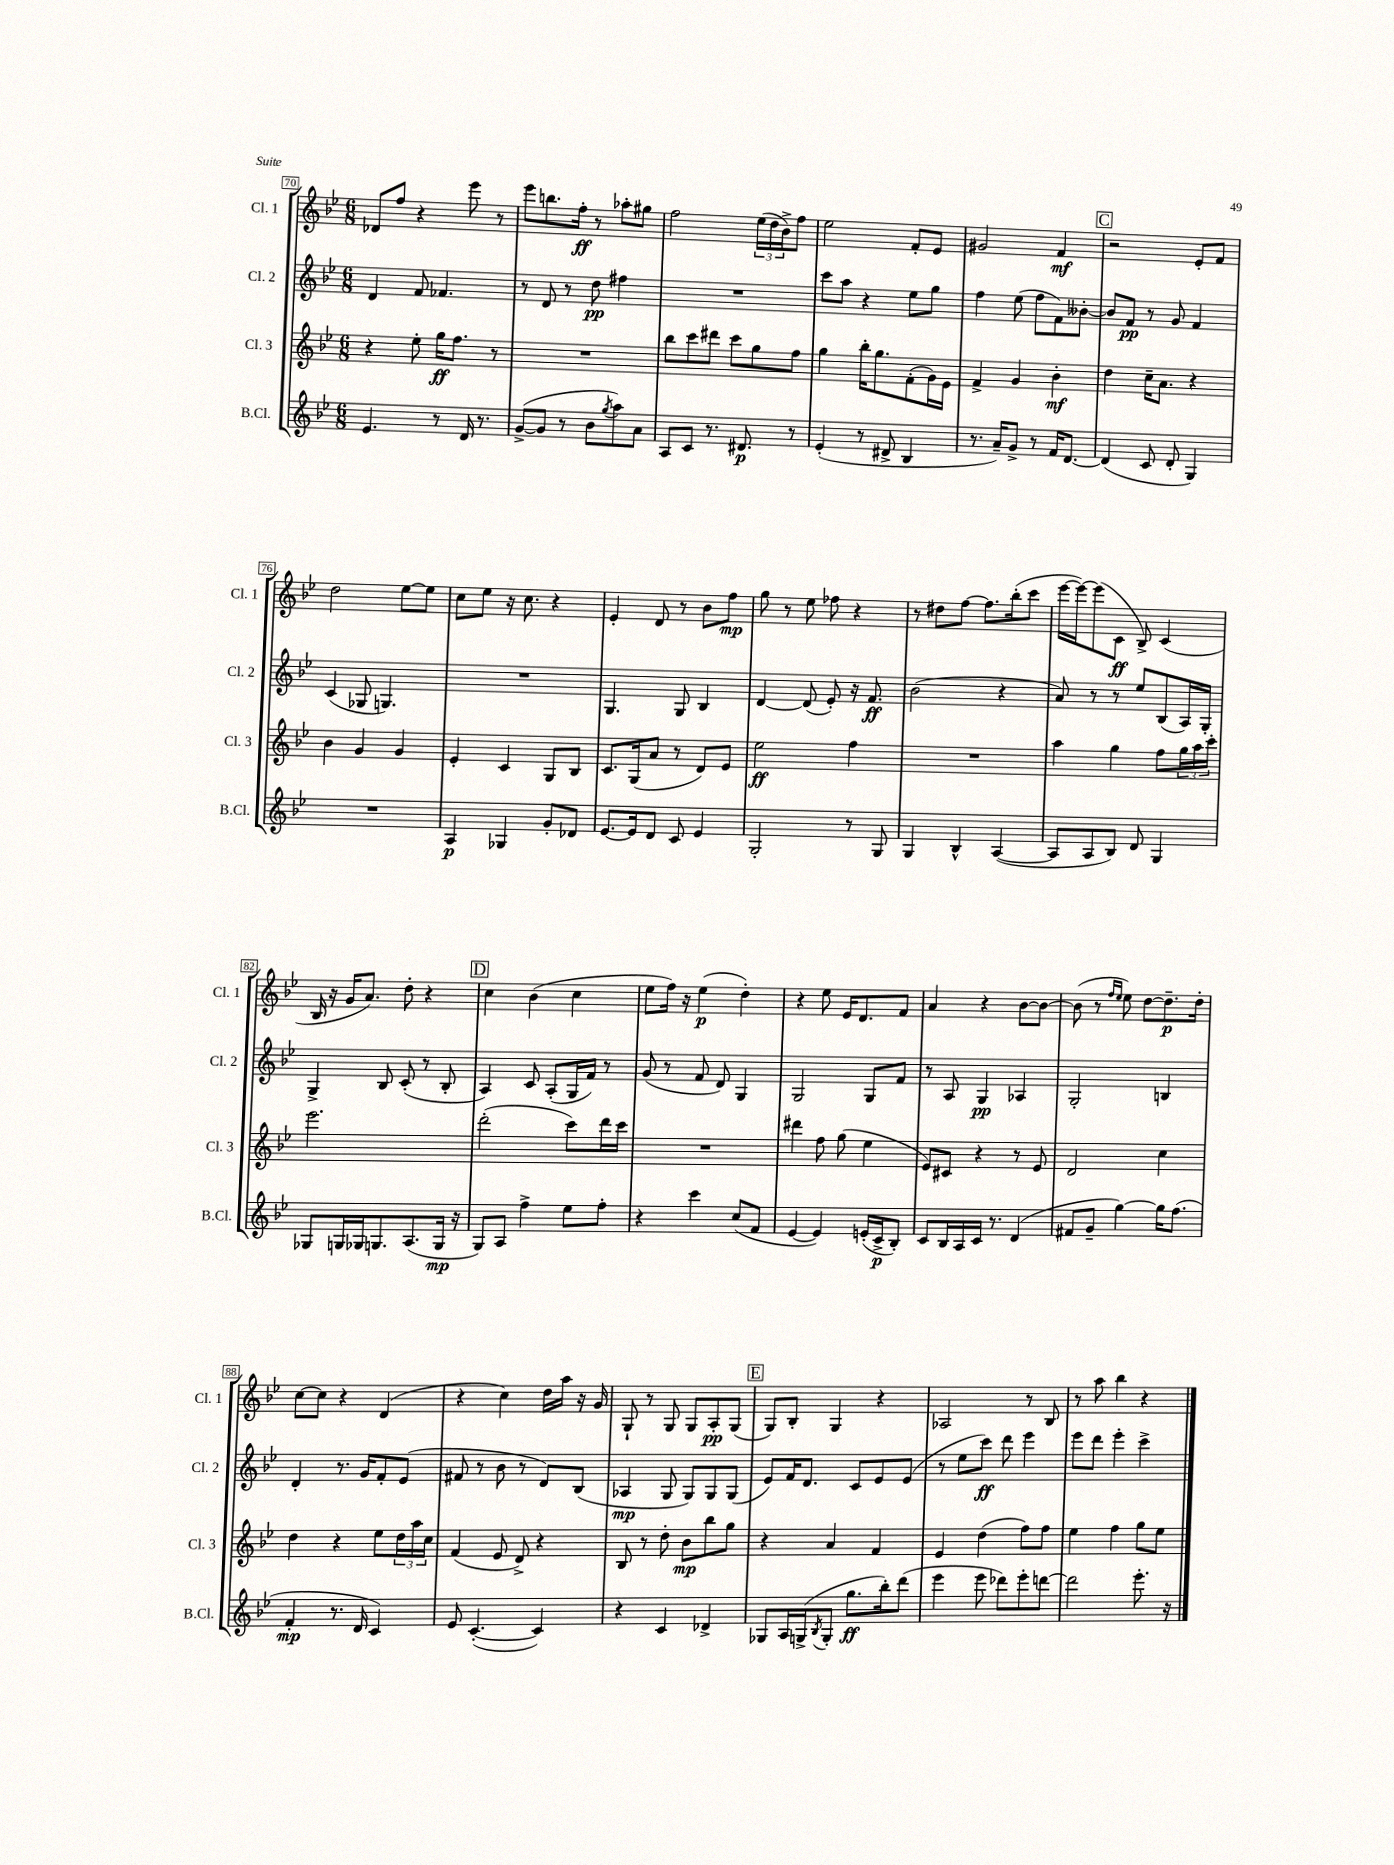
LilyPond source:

<<
\new StaffGroup <<
\new Staff = "s0" \with { instrumentName = "Cl. 1" shortInstrumentName = "Cl. 1" } {
    \clef treble \key bes \major \numericTimeSignature \time 6/8
    des'8 f''8 r4 ees'''8 r8 |
    ees'''8 b''8. f''16-.\ff r8 aes''8-. gis''8 |
    f''2 \tuplet 3/2 { ees''16( d''16 bes'16->) } f''8 |
    ees''2 f'8-. ees'8 |
    gis'2 f'4\mf |
    \mark \markup { \box "C" } r2 ees'8-. f'8 |
    d''2 ees''8~ ees''8 |
    c''8 ees''8 r16 c''8. r4 |
    ees'4-. d'8 r8 bes'8 f''8\mp |
    g''8 r8 ees''8 fes''8 r4 |
    r8 dis''8 f''8~ f''8. bes''16-.( c'''8 |
    ees'''16~ ees'''16~) ees'''8( c'8\ff bes8->) c'4( |
    bes16 r16 g'16 a'8.) d''8-. r4 |
    \mark \markup { \box "D" } c''4 bes'4( c''4 |
    ees''8 f''16) r16 ees''4\p( d''4-.) |
    r4 ees''8 ees'16 d'8. f'8 |
    a'4 r4 bes'8~ bes'8~ |
    bes'8( r8 \grace { f''16 ees''16 } ees''8) d''8~ d''8.--\p d''16-. |
    c''8~ c''8 r4 d'4( |
    r4 c''4) d''16 a''16 r16 g'16 |
    g8-! r8 g8 g8 a8-.\pp g8( |
    \mark \markup { \box "E" } g8) bes8-. g4 r4 |
    aes2 r8 bes8 |
    r8 a''8 bes''4 r4 \bar "|." |
}
\new Staff = "s1" \with { instrumentName = "Cl. 2" shortInstrumentName = "Cl. 2" } {
    \clef treble \key bes \major \numericTimeSignature \time 6/8
    d'4 f'8 fes'4. |
    r8 d'8 r8 d''8\pp fis''4 |
    R2. |
    c'''8 a''8 r4 ees''8 g''8 |
    f''4 ees''8( f''8 f'8) beses'8~-. |
    \mark \markup { \box "C" } beses'8 f'8\pp r8 g'8 f'4 |
    c'4( ges8 g4.) |
    R2. |
    g4. g8 bes4 |
    d'4~ d'8( ees'8-.) r16 f'8.\ff |
    bes'2( r4 |
    a'8) r8 r8 ees''8 bes8( a16) g16-. |
    g4-> bes8 c'8-.( r8 bes8-. |
    \mark \markup { \box "D" } a4) c'8 a8-.( g16 f'16) r8 |
    g'8( r8 f'8 d'8) g4 |
    g2 g8 f'8 |
    r8 a8 g4\pp aes4 |
    g2-. b4 |
    d'4-. r8. g'16 f'8-. ees'8( |
    fis'8 r8 bes'8 r8 d'8) bes8( |
    aes4\mp g8 g8) g8 g8( |
    \mark \markup { \box "E" } ees'8) f'16 d'8. c'8 ees'8 ees'8( |
    r8 ees''8 c'''8\ff) d'''8 ees'''4 |
    ees'''8 d'''8 ees'''4-. c'''4-> \bar "|." |
}
\new Staff = "s2" \with { instrumentName = "Cl. 3" shortInstrumentName = "Cl. 3" } {
    \clef treble \key bes \major \numericTimeSignature \time 6/8
    r4 ees''8-. g''16\ff f''8. r8 |
    R2. |
    bes''8 c'''8 dis'''8 c'''8 g''8 f''8 |
    g''4 bes''16-. g''8. f'8-.( g'16) ees'16 |
    f'4-> g'4 bes'4-.\mf |
    \mark \markup { \box "C" } d''4 c''16-- a'8. r4 |
    bes'4 g'4 g'4 |
    ees'4-. c'4 g8 bes8 |
    c'8. g16( a'8 r8 d'8) ees'8 |
    ees''2\ff f''4 |
    R2. |
    a''4 g''4 f''8 \tuplet 3/2 { g''16 a''16 c'''16-. } |
    ees'''2. |
    \mark \markup { \box "D" } d'''2-.( c'''8) d'''16 c'''16 |
    R2. |
    dis'''4 f''8 g''8( ees''4 |
    ees'8) cis'8 r4 r8 ees'8 |
    d'2 c''4 |
    d''4 r4 ees''8 \tuplet 3/2 { d''16 a''16 c''16 } |
    f'4( ees'8 d'8->) r4 |
    bes8 r8 d''8-. bes'8\mp bes''8 g''8 |
    \mark \markup { \box "E" } r4 a'4 f'4 |
    ees'4 d''4( f''8) f''8 |
    ees''4 f''4 g''8 ees''8 \bar "|." |
}
\new Staff = "s3" \with { instrumentName = "B.Cl." shortInstrumentName = "B.Cl." } {
    \clef treble \key bes \major \numericTimeSignature \time 6/8
    ees'4. r8 d'16 r8. |
    g'8~->( g'8 r8 bes'8 \acciaccatura { g''8 } a''8) a'8 |
    a8 c'8 r8. dis'8.\p r8 |
    ees'4-.( r8 dis'8-> bes4 |
    r8. a'16--) g'8-> r8 f'16 d'8.~ |
    \mark \markup { \box "C" } d'4( c'8 d'8-. g4) |
    R2. |
    a4\p ges4 g'8-. des'8 |
    ees'8.~ ees'16 d'8 c'8 ees'4 |
    g2-. r8 g8 |
    g4 bes4-^ a4~( |
    a8 a8 bes8) d'8 g4 |
    ges8 g16 ges16 g8. a8.( g16\mp r16 |
    \mark \markup { \box "D" } g8) a8 f''4-> ees''8 f''8-. |
    r4 c'''4 c''8( f'8 |
    ees'4~ ees'4) e'16-.( c'16->\p bes8-.) |
    c'8 bes16 a16 c'16 r8. d'4( |
    fis'8 g'8-- g''4~) g''16 f''8.( |
    f'4-.\mp r8. d'16 c'4) |
    ees'8 c'4.~-.( c'4) |
    r4 c'4 des'4-> |
    \mark \markup { \box "E" } ges8 a16 g16->( \acciaccatura { bes8 } g8-. g''8.\ff bes''16-.) d'''8( |
    ees'''4 ees'''8 des'''8) ees'''8-. d'''8~ |
    d'''2 ees'''8.-. r16 \bar "|." |
}
>>
>>
\layout { \context { \Score currentBarNumber = #70 \override BarNumber.stencil = #(make-stencil-boxer 0.1 0.3 ly:text-interface::print) } }
